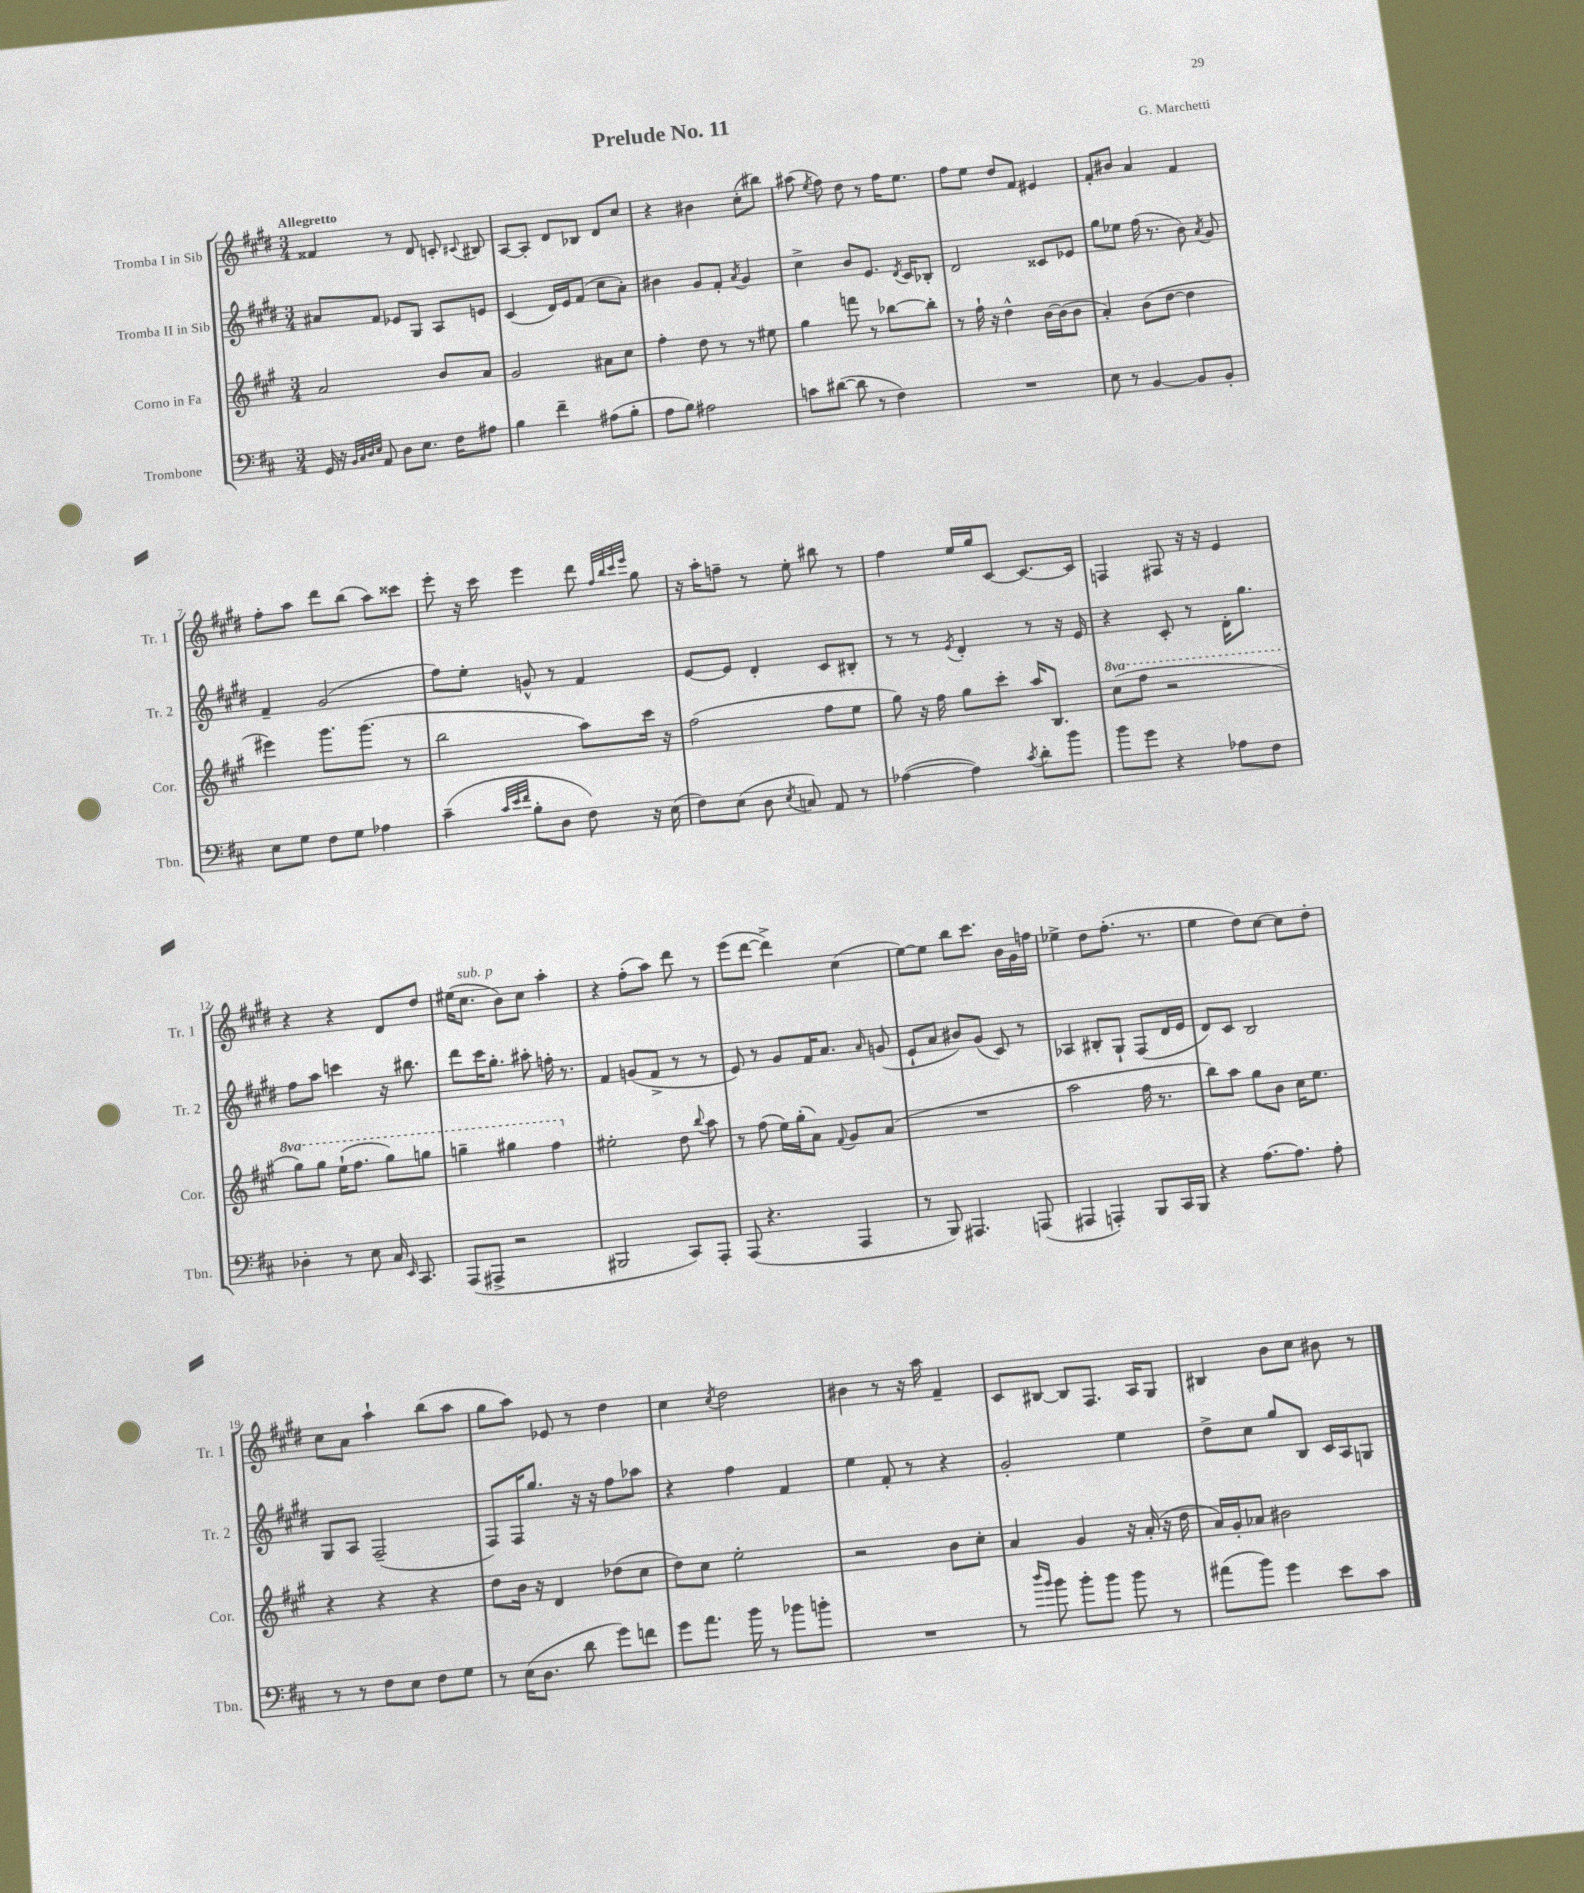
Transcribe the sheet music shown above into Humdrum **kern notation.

**kern	**kern	**kern	**kern
*staff4	*staff3	*staff2	*staff1
*clefF4	*clefG2	*clefG2	*clefG2
*k[f#c#]	*k[f#c#g#]	*k[f#c#g#d#]	*k[f#c#g#d#]
*M3/4	*M3/4	*M3/4	*M3/4
16GG	2a	8a#	4f##
16r	.	.	.
32qqBB	.	.	.
32qqC#	.	.	.
32qqD	.	.	.
32qqE	.	.	.
8AA	.	8f#	.
8D	.	8e-	8r
8.E	.	8G#	8d#
.	8b	8A	8c'
16F#	.	.	.
.	.	.	8qqc#
8A#	8a	8e	8B#
=	=	=	=
4B	2g#	(4c#	[8A
.	.	.	8A']
4f#~	.	16d#)	8d#
.	.	16e	.
.	.	(8f#	8B-
(8A#	8a#	8cc#	8d#
8B'	8cc#	8a')	8cc#
=	=	=	=
8A	4ff#'	4b#	4r
8B)	.	.	.
2A#	8dd	8g#	4b#
.	8r	8f#'	.
.	.	8qa	.
.	8r	4g#	(8cc#'
.	8ee#	.	8bb#)
=	=	=	=
8c	4gg#	4cc#^	(8aa#
.	.	.	8qee
([8d#	.	.	8ff#)
8d#]	8fff	8b	8dd#
8r	8r	8.e	8r
4F#)	[8bb-	.	16ff#
.	.	8qd#	.
.	.	16c#	8.ee
.	8bb-']	8B-'	.
=	=	=	=
2.r	8r	2d#	8ff#
.	16ff#`	.	8ee
.	16r	.	.
.	4dd^^	.	8dd#
.	.	.	8f#
.	[16b	8c##	4e#
.	(16b]	.	.
.	8b	8e-	.
=	=	=	=
8E	4a')	8gg#	8f#'
8r	.	8ee-	8b#
[4BB	(8b	(16ff#	4a
.	.	8.r	.
.	[8dd	.	.
8BB]	4dd]	8b)	4f#
.	.	8qa	.
8BB'	.	8g#	.
=	=	=	=
8E	4eee#)	4f#~	8ff#'
8G	.	.	8aa
8F#	8.ggg#	(2g#	8ddd#
8G	.	.	(8bb
.	(8.ggg#	.	.
4A-	.	.	8aa)
.	8r	.	8ccc##
=	=	=	=
(4c#~	2bb	8ff#)	8eee'
.	.	8ee'	16r
.	.	.	16ccc#
32qqc#	.	.	.
32qqe	.	.	.
32qqf#	.	.	.
8B'	.	8g^^	4eee
8D	.	8r	.
8F#)	8aa)	4f#	8ddd#
.	.	.	32qqff#
.	.	.	32qqbb
.	.	.	32qqccc#
.	.	.	32qqeee
16r	16ccc#	.	8gg#
(16E	16r	.	.
=	=	=	=
8F#)	(2ff#	[8e	16r
.	.	.	16aa'
(8E	.	8e]	8ff~
8D	.	4d#'	8r
8qE	.	.	.
8C)	.	.	8ee'
8AA	8ff#	8c#	8bb#
8r	8ee	8B#'	8r
=	=	=	=
([4A-	8gg#)	8r	4ff#
.	16r	8r	.
.	16ff#	.	.
.	.	8qe	.
4A-])	8gg#	4d#'	16ee
.	.	.	16gg#
.	8ccc#'	.	[8c#
8qc#	.	.	.
8d'	16aa	8r	8.c#_
.	8.B	.	.
8b	.	16r	.
.	.	16e	16c#]
=	=	=	=
8b	(8ccc#	4r	4F
8g	8fff#	.	.
4r	2r	8c#'	8F#
.	.	8r	16r
.	.	.	16r
8A-	.	16d#'	4e
.	.	8.gg#	.
8F#	.	.	.
=	=	=	=
4D-'	8ggg#)	8ff#	4r
.	8ggg#	8aa	.
8r	(16eee`	4ccc	4r
.	8.fff#	.	.
8E	.	.	.
16C#	8ggg#)	16r	8d#
16qqEE	.	.	.
8.CC#	.	8.bb#	.
.	8ggg	.	8dd#
=	=	=	=
(8AAA	4ggg~	8ddd#	(16ee#
.	.	.	8.cc#
8AAA#^	.	16ccc#	.
.	.	8.gg#'	.
2r	4ggg#	.	8b)
.	.	8aa#'	8cc#
.	4fff#	16ff'	4aa'
.	.	8.r	.
=	=	=	=
2BBB#	2ee#'	4f#	4r
.	.	(8g	(8ff#'
.	.	8f#^	8aa)
8CC#)	8dd	8r	8ddd#
.	8qqbb	.	.
8AAA'	8aa	8r	8r
=	=	=	=
(8AAA	8r	8e)	(8eee
4.r	(8ff#	8r	[8ddd#
.	16ee)	8g#	4ddd#^])
.	(16gg#'	.	.
.	8a)	16f#	.
.	.	8.a	.
.	8qqf#	.	.
4AAA	8g#	.	(4cc#
.	.	16qqa	.
.	(8a	(8g	.
=	=	=	=
8r	2.r	8e`	[8ee)
8BBB)	.	8a	8ee]
4.AAA#	.	8b#)	8bb
.	.	(8g#	8.ccc#
.	.	8c#)	.
.	.	.	16b
(8AAA	.	8r	16g#
.	.	.	16ff
=	=	=	=
4AAA#	2aa	4A-	4ee-^
4AAA')	.	8B#'	8dd#
.	.	8G#`	(8.ff#'
8BBB	16ff#	(8F#	.
.	8.r	.	8.r
16CC#	.	16d#	.
16BBB	.	16e	.
=	=	=	=
4r	8bb)	8d#)	4ee
.	8aa	8c#	.
[8.A	8gg#	2B	8dd#)
.	8b	.	[8cc#
8.A]	.	.	.
.	16cc#	.	8cc#]
.	8.ee	.	.
8A'	.	.	8dd#'
=	=	=	=
8r	4r	8G#	8cc#
8r	.	8A	8a
8F#	4r	(2F#~	4aa`
8E	.	.	.
8F#	4r	.	(8bb
8G	.	.	8aa
=	=	=	=
8r	8dd	8F#)	8gg#
(16E	16b	16F#	8aa)
8.D	16r	8.gg#	.
.	4d	.	8e-
8d	.	16r	8r
.	.	16r	.
8g)	(8dd-	8ff#	4dd#
8f	8cc#	8aa-	.
=	=	=	=
8g	8dd)	4r	4cc#
8.a	8cc#	.	.
.	.	.	8qcc#
.	2ee'	4ff#	2dd#
16b	.	.	.
8r	.	.	.
8b-	.	4f#	.
8b'	.	.	.
=	=	=	=
2.r	2r	4ee	4b#
.	.	8f#'	8r
.	.	8r	16r
.	.	.	16aa
.	8b	4r	4f#~
.	8cc#'	.	.
=	=	=	=
8r	4a	2g#'	8c#
16qqdd	.	.	.
16qqb	.	.	.
8b	.	.	[8B#
8b'	4g#	.	8B#]
8b	.	.	8.F#
8b	16r	4ee	.
.	(16a'	.	16A
8r	16r	.	8G#
.	16dd	.	.
=	=	=	=
(8a#	16a)	8dd#^	4B#
.	16g#'	.	.
8b)	8a-	8cc#	.
4g	2b#	8gg#	8b
.	.	8B	8cc#
8e	.	16c#	8b#
.	.	16A	.
8c#	.	8G	8r
==	==	==	==
*-	*-	*-	*-
